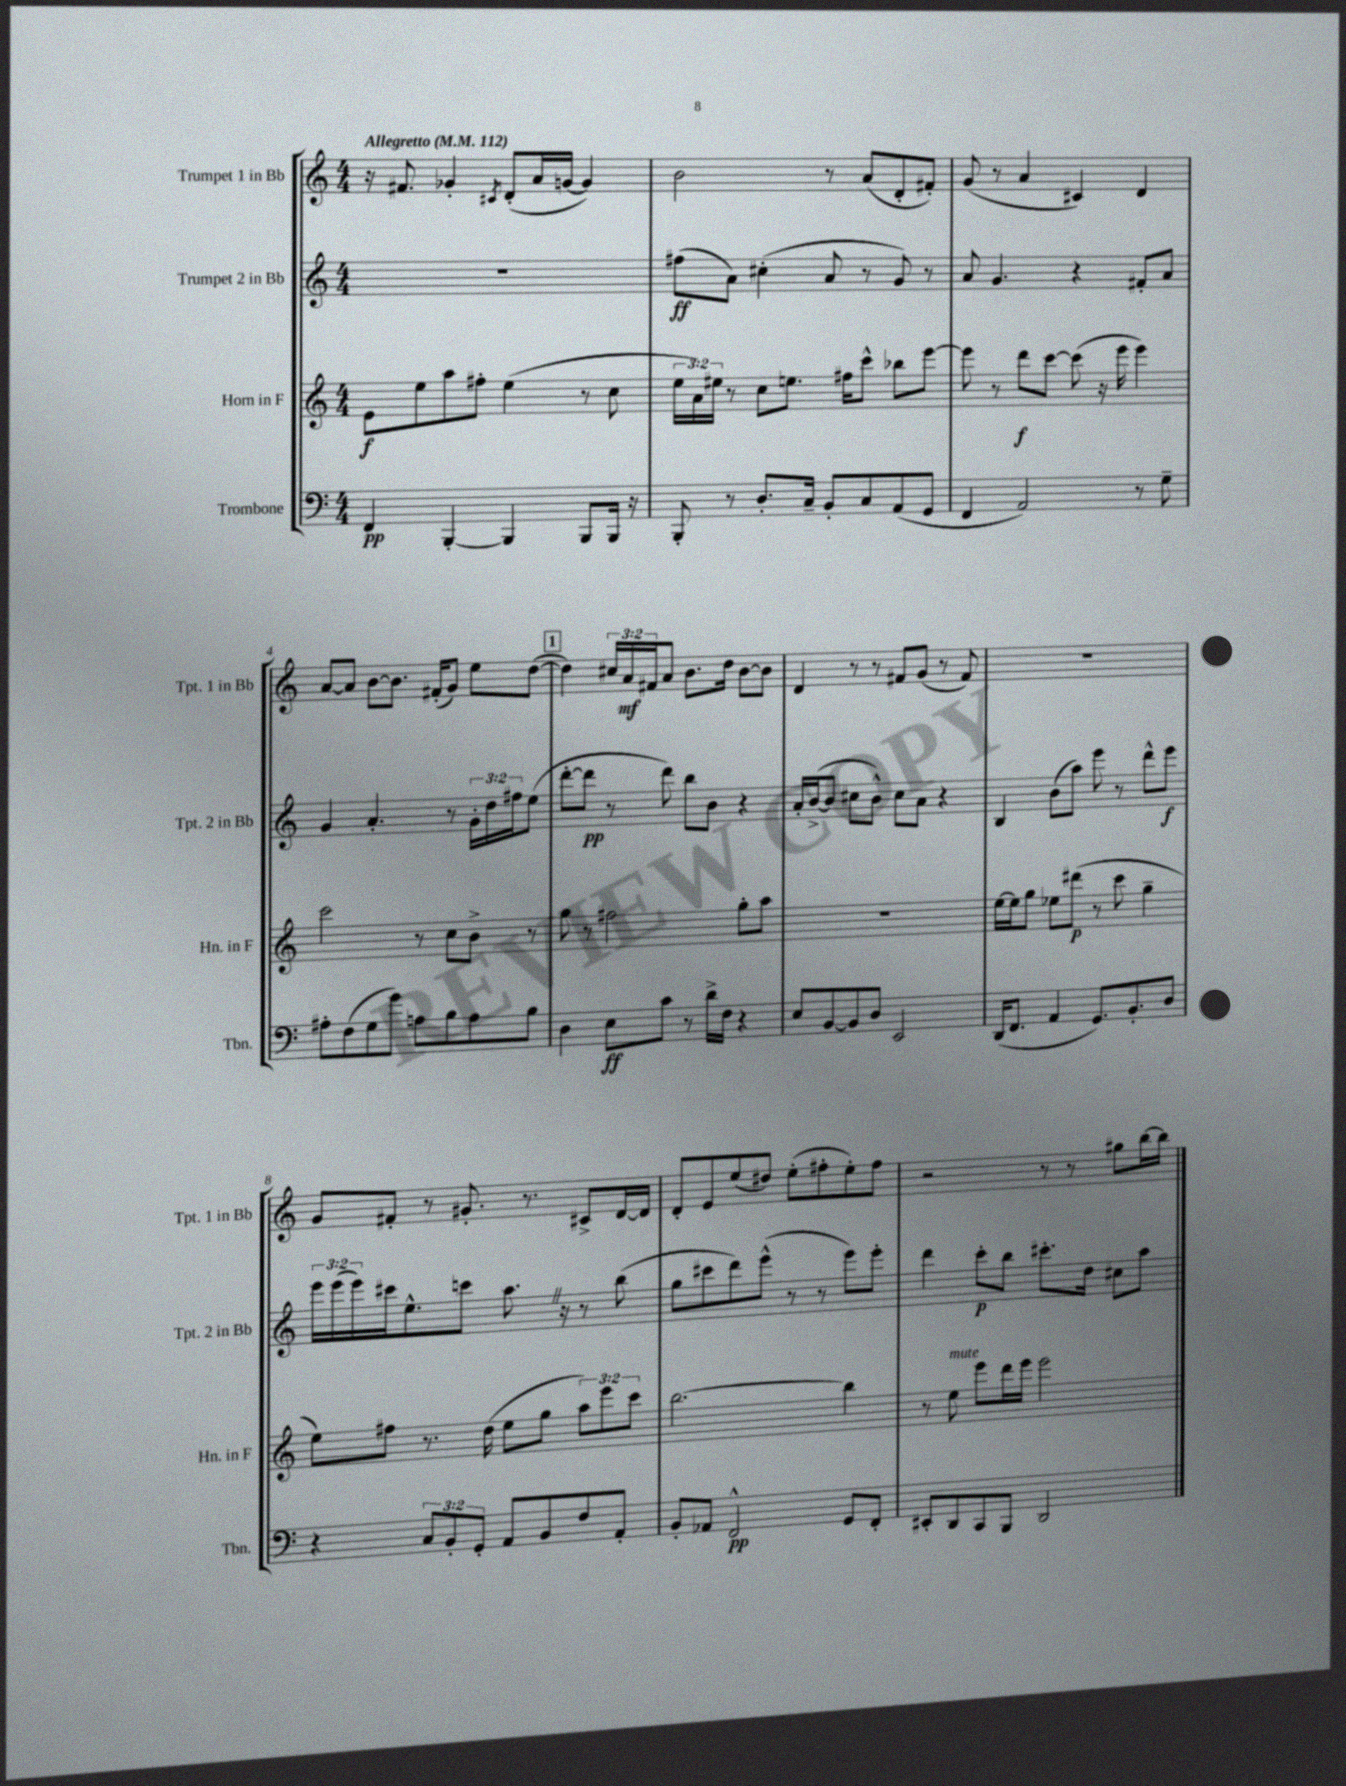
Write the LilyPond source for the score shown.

<<
\new StaffGroup <<
\new Staff = "s0" \with { instrumentName = "Trumpet 1 in Bb" shortInstrumentName = "Tpt. 1 in Bb" } {
    \clef treble \key c \major \numericTimeSignature \time 4/4 \override Staff.TupletNumber.text = #tuplet-number::calc-fraction-text \tempo "Allegretto" 4 = 112
    r16 fis'8. ges'4-. \acciaccatura { cis'8 } d'8-.( a'16 g'16~ g'4) |
    b'2 r8 a'8( d'8-. fis'8-.) |
    g'8( r8 a'4 cis'4) d'4 |
    a'8~ a'8 b'8~ b'8. fis'16-.( g'8) e''8 d''8~( |
    \mark \markup { \box "1" } d''4) \tuplet 3/2 { cis''16 a'16\mf fis'16 } a'8 b'8. d''16 b'8~ b'8 |
    d'4 r8 r8 fis'8 g'8( r8 fis'8) |
    R1 |
    g'8 fis'8-. r8 gis'8.-. r8. cis'8-> d'16~ d'16 |
    d'8-. e'8 e''8( dis''8) e''8-.( fis''8-. e''8-.) fis''8 |
    r2 r8 r8 gis''8 b''16~ b''16 \bar "|." |
}
\new Staff = "s1" \with { instrumentName = "Trumpet 2 in Bb" shortInstrumentName = "Tpt. 2 in Bb" } {
    \clef treble \key c \major \numericTimeSignature \time 4/4 \override Staff.TupletNumber.text = #tuplet-number::calc-fraction-text
    R1 |
    fis''8\ff( a'8) cis''4-.( a'8 r8 g'8) r8 |
    a'8 g'4. r4 fis'8-. a'8 |
    g'4 a'4.-. r8 \tuplet 3/2 { g'16-. d''16 fis''16 } e''8( |
    \mark \markup { \box "1" } d'''8~-. d'''8\pp r8 d'''8) b''8 b'8 r4 |
    a'16-. b'16~->( b'8 cis''8 b'8-^) cis''8 a'8 r4 |
    b4 b'8( a''8) e'''8 r8 d'''8-^ e'''8\f |
    \tuplet 3/2 { e'''16 e'''16( e'''16) } cis'''16 e''8.-^ c'''8 a''8. \once \override BreathingSign.text = \markup { \musicglyph "scripts.caesura.straight" } \breathe r16 r8 b''8( |
    g''8 cis'''8 d'''8) e'''8-^( r8 r8 e'''8) e'''8-. |
    d'''4 c'''8-.\p b''8 cis'''8.-. d''16 cis''8 a''8 \bar "|." |
}
\new Staff = "s2" \with { instrumentName = "Horn in F" shortInstrumentName = "Hn. in F" } {
    \clef treble \key c \major \numericTimeSignature \time 4/4 \override Staff.TupletNumber.text = #tuplet-number::calc-fraction-text
    e'8\f e''8 a''8 fis''8-. e''4( r8 c''8 |
    \tuplet 3/2 { e''16 a'16) eis''16 } r8 c''8 e''8. fis''16 c'''8-^ bes''8 e'''8~ |
    e'''8 r8 d'''8\f c'''8~ c'''8( r16 e'''16 e'''4) |
    c'''2 r8 c''8 b'8-> r8 |
    \mark \markup { \box "1" } g''8 r8 fis''2 g''8-. a''8 |
    R1 |
    e''16~ e''16 g''8 ees''8 dis'''8\p( r8 c'''8 g''4-- |
    e''8) fis''8 r8. d''16( e''8 g''8 \tuplet 3/2 { a''8) e'''8 c'''8 } |
    b''2.~ b''4 |
    r8 e''8^\markup { \italic "mute" } e'''8 d'''16 e'''16 e'''2 \bar "|." |
}
\new Staff = "s3" \with { instrumentName = "Trombone" shortInstrumentName = "Tbn." } {
    \clef bass \key c \major \numericTimeSignature \time 4/4 \override Staff.TupletNumber.text = #tuplet-number::calc-fraction-text
    f,4\pp b,,4~-. b,,4 b,,8 b,,16 r16 |
    b,,8-. r8 d8.-. c16-- b,8-. c8 a,8( g,8 |
    f,4 a,2) r8 g8-- |
    ais8-. f8( g8 g'8) a8 b8 a8 b8 |
    \mark \markup { \box "1" } d4 e8\ff c'8 r8 d'16-> f16 r4 |
    e8 b,8~ b,8 d8 e,2 |
    d,16( f,8. a,4 g,8.) b,8.-. d8 |
    r4 \tuplet 3/2 { c8 b,8-. g,8-. } a,8 b,8 f8 a,8-. |
    b,8-. aes,8 f,2-^\pp g,8 f,8-. |
    eis,8-. d,8 c,8 b,,8 d,2 \bar "|." |
}
>>
>>
